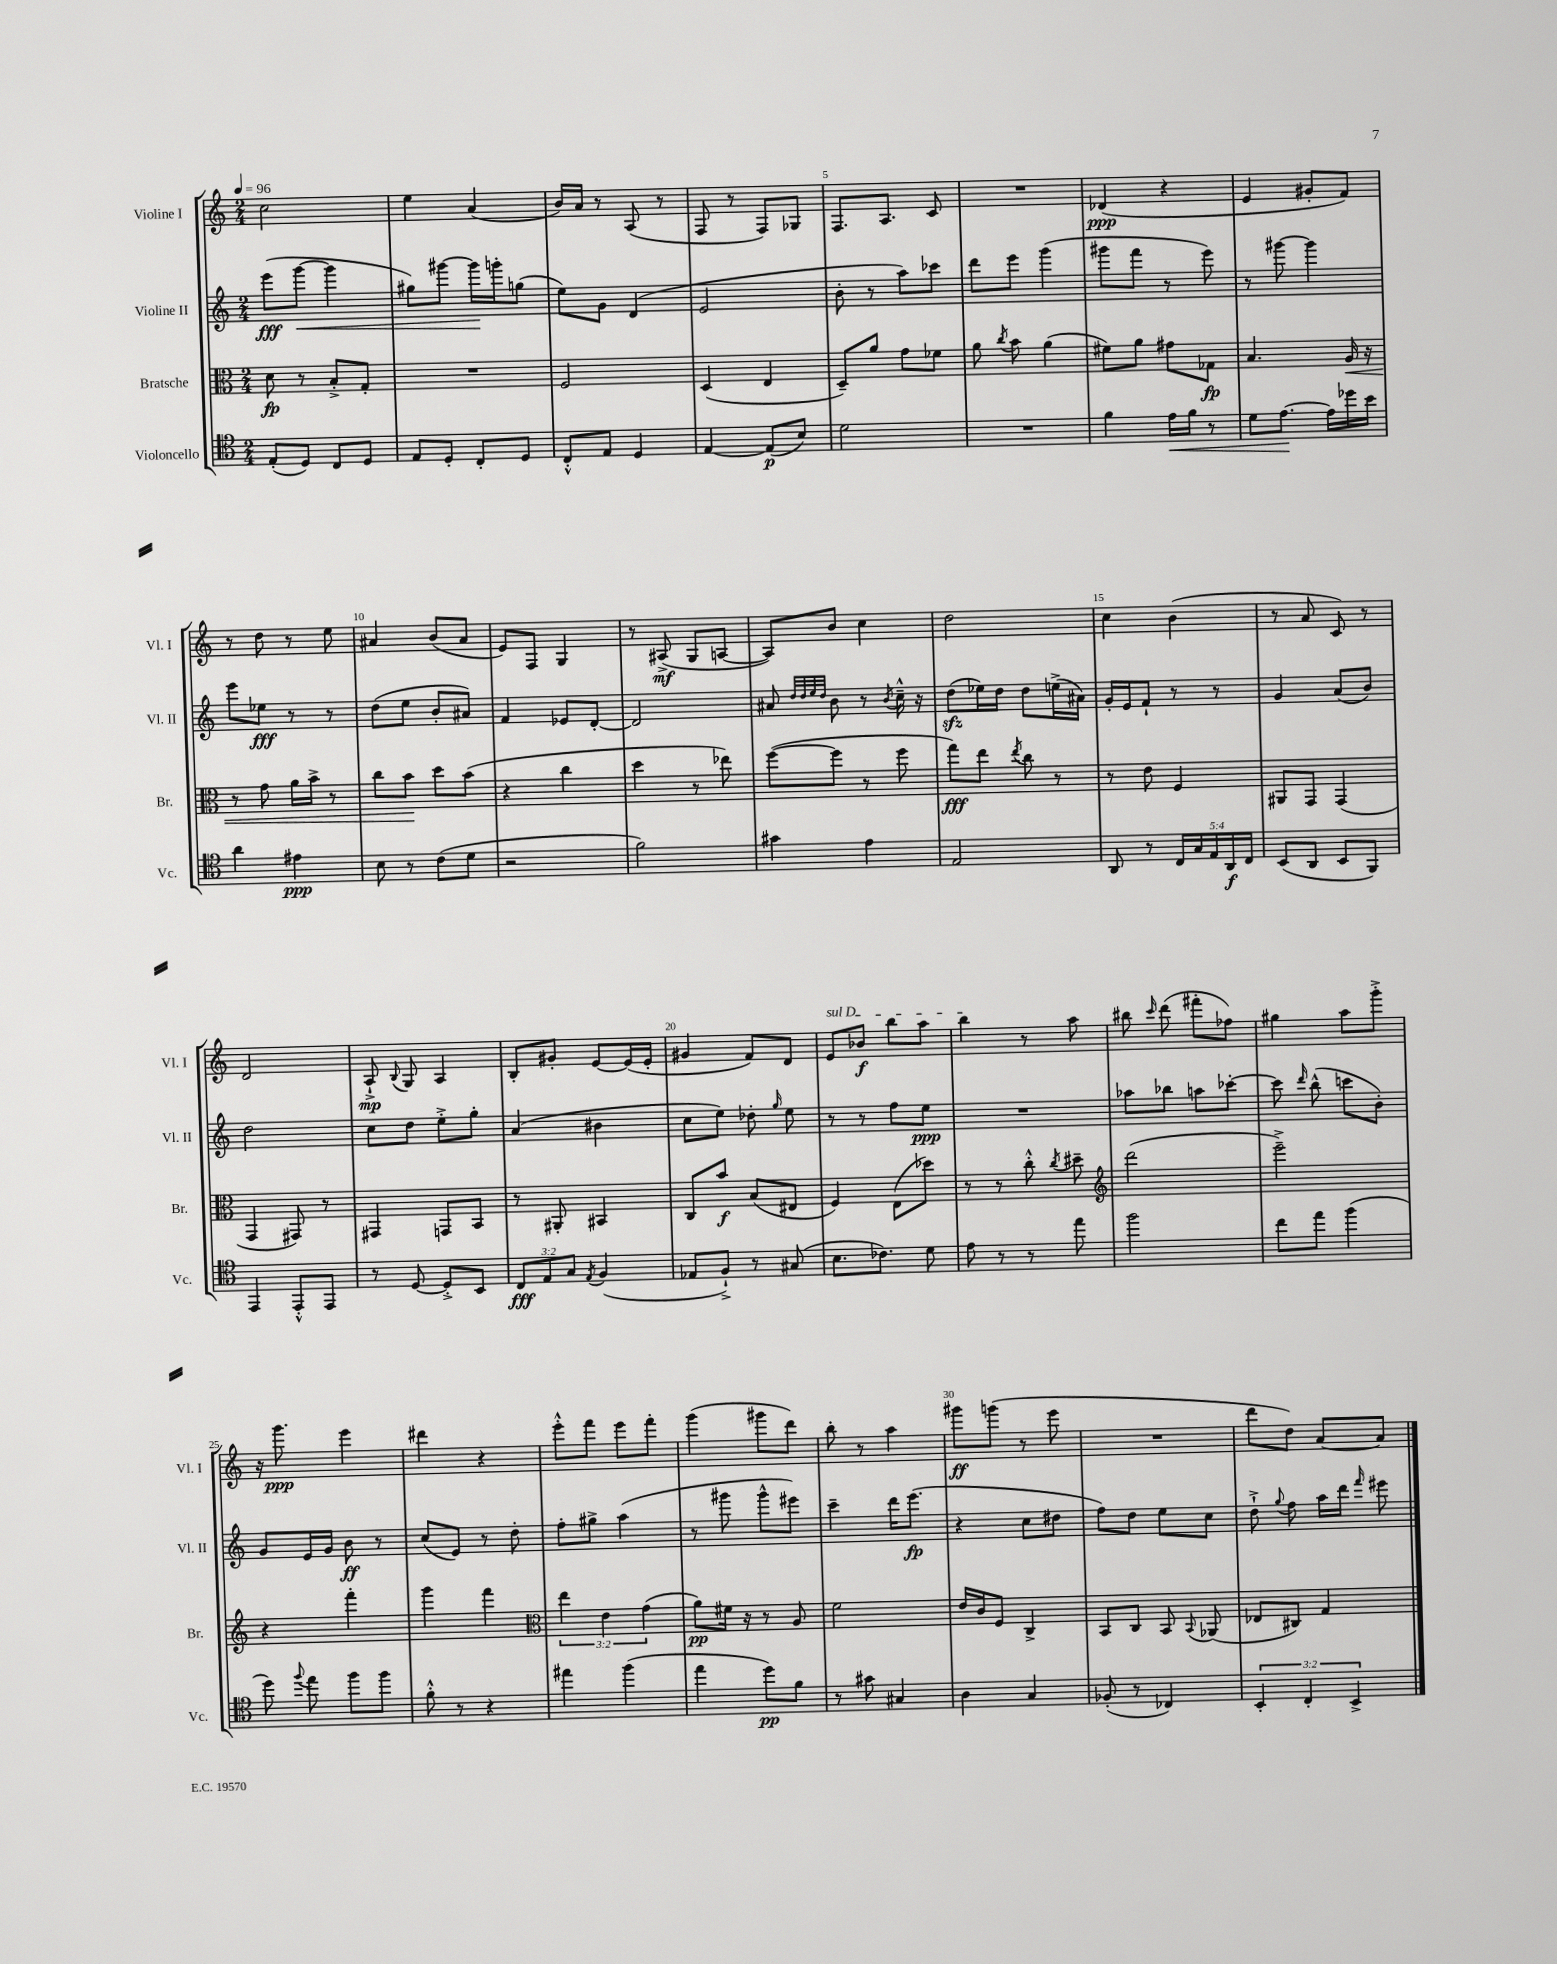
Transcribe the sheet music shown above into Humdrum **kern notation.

**kern	**kern	**kern	**kern
*staff4	*staff3	*staff2	*staff1
*clefC4	*clefC3	*clefG2	*clefG2
*k[]	*k[]	*k[]	*k[]
*M2/4	*M2/4	*M2/4	*M2/4
*MM96	*MM96	*MM96	*MM96
(8E'	8d	(8eee	2cc
8D)	8r	[8ggg	.
8C	8B'^	4ggg]	.
8D	8G'	.	.
=	=	=	=
8E	2r	8gg#)	4ee
8D'	.	[8ggg#	.
8C'	.	16ggg#]	(4a
.	.	16ggg'	.
8D	.	(8gg	.
=	=	=	=
8C'^^	2F	8ee)	16b)
.	.	.	16a
8E	.	8g	8r
4D	.	(4d	(8A
.	.	.	8r
=	=	=	=
[4E	(4D	2e	8F
.	.	.	8r
(8E]	4E	.	8F)
8B)	.	.	8G-
=	=	=	=
2d	8D~)	8b'	8.F
.	8a	8r	.
.	.	.	8.A
.	8g	8aa)	.
.	8f-	8ccc-	8c
=	=	=	=
2r	8a	8ddd	2r
.	8qcc	.	.
.	8b	8eee	.
.	(4a	(4ggg	.
=	=	=	=
4f	8f#)	8ggg#	(4d-
.	8a	8fff	.
16e	8g#	8r	4r
16f	.	.	.
8r	8G-	8eee)	.
=	=	=	=
8d	4.B	8r	4e
[8.e	.	[8ggg#	.
.	.	4ggg#]	8g#'
16e]	.	.	.
16dd-	16A	.	8f)
16b	16r	.	.
=	=	=	=
4a	8r	8eee	8r
.	8g	8ee-	8dd
4e#	16a	8r	8r
.	16b^	.	.
.	8r	8r	8ee
=	=	=	=
8B	8cc	(8dd	4a#
8r	8b	8ee	.
(8c	8dd	8b'	(8b
8d	(8b	8a#)	8a#
=	=	=	=
2r	4r	4f	8e)
.	.	.	8F
.	4cc	8e-	4G
.	.	[8d'	.
=	=	=	=
2f)	4dd	2d]	8r
.	.	.	(8A#^
.	8r	.	8G
.	8ee-)	.	[8A
=	=	=	=
4g#	([8ff	8a#	8A])
.	.	32qqdd	.
.	.	32qqdd	.
.	.	32qqee	.
.	.	32qqdd	.
.	8ff]	8b	8b
4e	8r	8r	4cc
.	.	8qb	.
.	8ff	16cc~^^	.
.	.	16r	.
=	=	=	=
2E	8gg)	(8dd	2dd
.	8ee	16ee-)	.
.	.	16dd	.
.	8qee	.	.
.	8cc	8dd	.
.	8r	(16ee^	.
.	.	16a#)	.
=	=	=	=
8AA	8r	16g'	4cc
.	.	16e	.
8r	8e	8f`	.
20C	4F	8r	(4b
20G	.	.	.
20E	.	.	.
.	.	8r	.
20AA	.	.	.
20C	.	.	.
=	=	=	=
(8BB	8AA#	4g	8r
8AA	8GG	.	8a
8BB	(4GG	(8a	8c)
8FF)	.	8b)	8r
=	=	=	=
4EE	4GG	2dd	2d
8EE'^^	8GG#)	.	.
8EE	8r	.	.
=	=	=	=
8r	4GG#	8cc	8A`^
.	.	.	8qqB
[8D	.	8dd	8G
8D'^]	8GG	8ee'^	4A
8BB	8BB	8gg'	.
=	=	=	=
12C	8r	(4a	8B'
12E	.	.	.
.	8AA#'	.	8g#'
12G	.	.	.
8qE	.	.	.
(4F	4BB#	4b#	[8e
.	.	.	(16e]
.	.	.	16e'
=	=	=	=
8E-	8C	8cc	4g#
8F`^)	8b	8ee)	.
8r	(8B	8dd-'	8f)
.	.	16qqgg	.
(8G#	8E#	8ee	8d
=	=	=	=
8.B	4F)	8r	8e
.	.	8r	8b-
8.c-)	.	.	.
.	(8E	8ff	8bb
8d	8dd-)	8ee	8aa
=	=	=	=
8e	8r	2r	4bb
8r	8r	.	.
8r	8cc'^^	.	8r
.	8qcc	.	.
8ee	8dd#~	.	8aa
=	=	=	=
*	*clefG2	*	*
2ff	(2ddd	8aa-	8bb#
.	.	.	16qqccc
.	.	8bb-	(8ddd
.	.	8aa	8fff#'
.	.	[8ccc-'	8ff-)
=	=	=	=
8cc	2eee~^)	8ccc-]	4gg#
.	.	16qqddd	.
8ee	.	(8bb^^	.
(4ff	.	8ccc	8aa
.	.	8b')	8ggg'^
=	=	=	=
8dd)	4r	8g	16r
.	.	.	8.ggg
8qqff	.	.	.
8ee	.	16e	.
.	.	16g	.
8ff	4fff'	8b	4eee
8ff	.	8r	.
=	=	=	=
8f'^^	4ggg	(8cc	4ddd#
8r	.	8e)	.
4r	4fff	8r	4r
.	.	8dd'	.
=	=	=	=
*	*clefC3	*	*
4ee#	6ee	8ff'	8eee'^^
.	.	8gg#^	8fff
.	6e	.	.
(4ff	.	(4aa	8eee
.	(6g	.	.
.	.	.	8fff'
=	=	=	=
4ee	8a)	8r	(4ggg
.	16f#	8ggg#	.
.	16r	.	.
8dd)	8r	8ggg#^^	8ggg#
8f	8A	8eee#)	8ddd)
=	=	=	=
8r	2f	4ccc~	8bb'
8g#	.	.	8r
4G#	.	16ddd	4aa
.	.	(8.eee	.
=	=	=	=
4A	16e	4r	8ggg#
.	16c	.	.
.	8F	.	(8ggg
4G	4C^	8cc	8r
.	.	8dd#	8eee
=	=	=	=
(8F-'	8BB	8ff)	2r
8r	8C	8dd	.
4C-)	8BB	8ee	.
.	8qqBB	.	.
.	(8AA-	8cc	.
=	=	=	=
6BB'	8E-	8dd`^	8ddd
.	.	8qqgg	.
.	8C#)	8ff	8dd)
6C'	.	.	.
.	4G	16aa	[8a
.	.	16ddd	.
6BB^	.	.	.
.	.	16qqfff	.
.	.	8eee#	8a]
==	==	==	==
*-	*-	*-	*-
